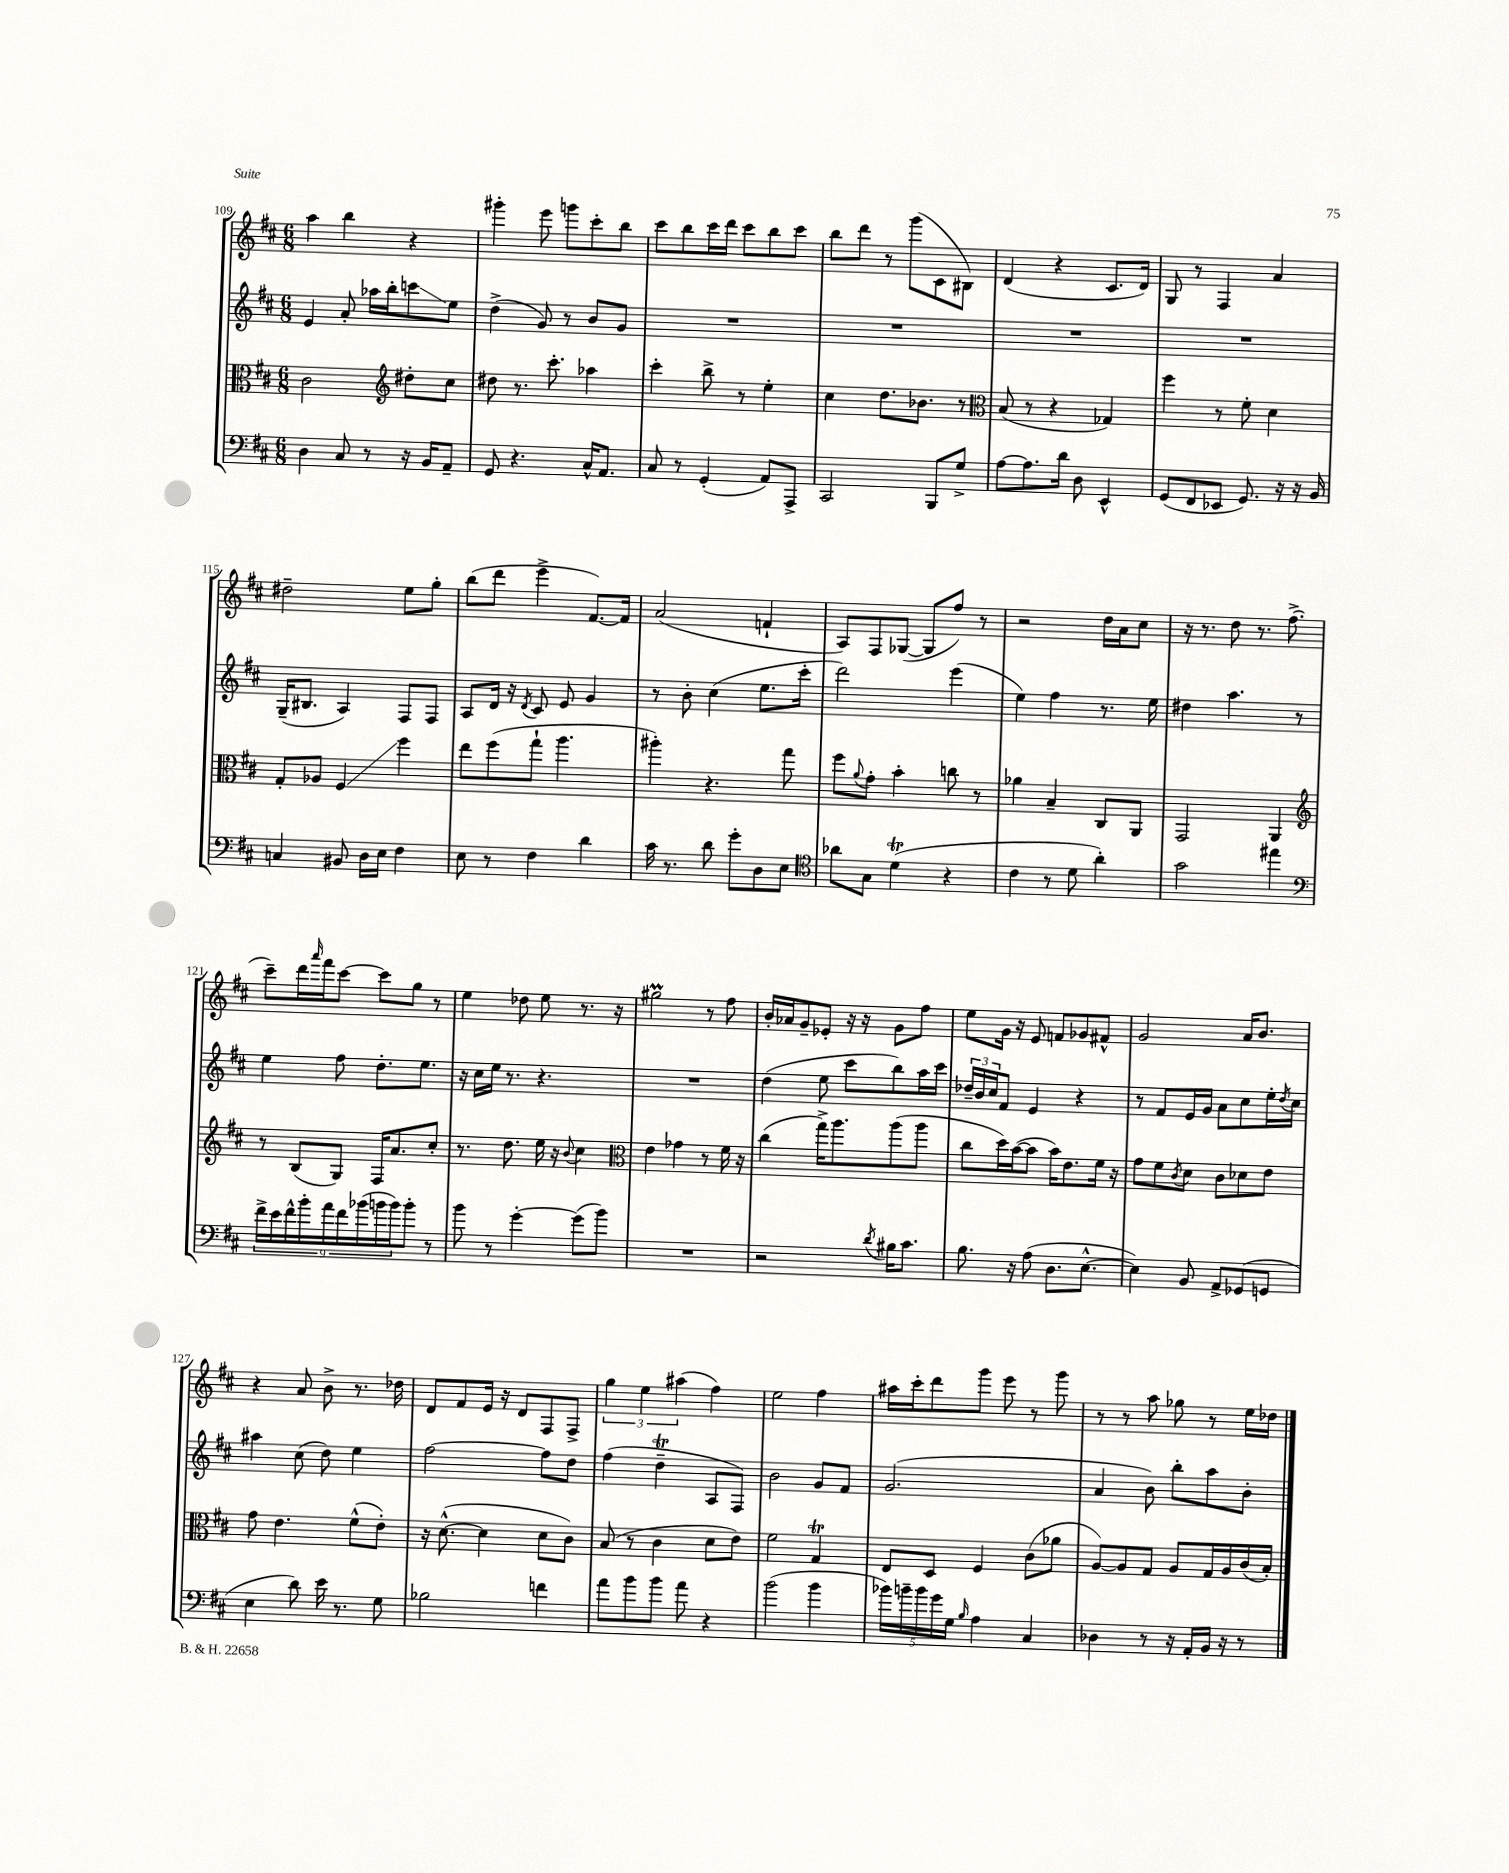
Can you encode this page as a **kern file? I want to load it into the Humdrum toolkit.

**kern	**kern	**kern	**kern
*staff4	*staff3	*staff2	*staff1
*clefF4	*clefC3	*clefG2	*clefG2
*k[f#c#]	*k[f#c#]	*k[f#c#]	*k[f#c#]
*M6/8	*M6/8	*M6/8	*M6/8
4D\	2c#\	4e/	4aa\
8C#/	.	8a'/	4bb\
8r	.	16aa-\LL	.
.	.	16bb'\J	.
*	*clefG2	*	*
16r	8dd#'\L	8ccc\	4r
16BB/LK	.	.	.
8AA~/J	8cc#\J	8ee\J	.
=	=	=	=
8GG/	8dd#\	(4dd^\	4ggg#'\
4.r	8.r	.	.
.	.	8g/)	8eee\
.	8.ccc#'\	.	.
.	.	8r	8ggg\L
16C#^^/LK	4aa-\	8b/L	8ccc#'\
8.AA/J	.	.	.
.	.	8g/J	8bb\J
=	=	=	=
8C#/	4ccc#'\	2.r	8ccc#\L
8r	.	.	8bb\
(4GG'/	8bb^\	.	16ccc#\L
.	.	.	16ddd\JJ
.	8r	.	8ccc#\L
8AA/L)	4ee'\	.	8bb\
8AAA^/J	.	.	8ccc#\J
=	=	=	=
2CC#/	4cc#\	2.r	8bb\L
.	.	.	8ddd\J
.	8.dd\L	.	8r
.	.	.	(8ggg\L
.	8.b-\J	.	.
8BBB/L	.	.	8c#\
8G^/J	8r	.	8B#\J)
=	=	=	=
*	*clefC3	*	*
[8A\L	(8B/	2.r	(4d/
8.A\]	8r	.	.
.	4r	.	4r
16d\Jk	.	.	.
8D\	.	.	.
4EE^^/	4G-/)	.	8.c#/L
.	.	.	16d/Jk)
=	=	=	=
(8GG/L	4ff#\	2.r	8G/
8FF#/	.	.	8r
8EE-/J	8r	.	4F#/
8.GG/)	8f#'\	.	.
.	4d\	.	4a/
16r	.	.	.
16r	.	.	.
16BB/	.	.	.
=	=	=	=
4C/	8G'/L	(16G~/LK	2dd#~\
.	.	8.B#/J	.
.	8A-/J	.	.
8BB#/	4F#/	4A/)	.
16D\LL	.	.	.
16E\JJ	.	.	.
4F#\	4ff#\	8F#/L	8ee\L
.	.	8F#/J	8gg'\J
=	=	=	=
8E\	8ee\L	8A/L	(8bb\L
8r	(8ff#\	16d/Jk	8ddd\J
.	.	16r	.
.	.	8qd/	.
4F#\	8gg`\J	8c#/	4eee^\
.	4.aa\	8e/	.
4d\	.	4g/	[8.f#/L)
.	.	.	16f#/]Jk
=	=	=	=
16c#\	4aa#'\)	8r	(2a/
8.r	.	.	.
.	.	8b'\	.
8d\	4.r	(4cc#\	.
8g'\L	.	.	.
8D\	.	8.ee\L	4f`/
8E\J	8gg\	.	.
.	.	16ccc#'\Jk	.
=	=	=	=
*clefC4	*	*	*
8a-\L	8ff#\L	2ddd\)	8A/L)
.	8qqa/	.	.
8G\J	8g'\J	.	8F#/
(4d\	4b'\	.	([8G-/J
.	.	.	8G-/]L
4r	8cc\	(4eee\	8ff#/J)
.	8r	.	8r
=	=	=	=
4c#\	4a-\	4ee\)	2r
8r	4B~/	4ff#\	.
8d\	.	.	.
4a'\)	8C#/L	8.r	16dd\LL
.	.	.	16a\J
.	8AA/J	.	8cc#\J
.	.	16ee\	.
=	=	=	=
2g\	2GG/	4dd#\	16r
.	.	.	8.r
.	.	4.aa\	8dd\
.	.	.	8.r
4ee#\	4AA/	.	.
.	.	.	(8.ff#^\
.	.	8r	.
=	=	=	=
*clefF4	*clefG2	*	*
18f#^\LL	8r	4ee\	8ccc#~\L)
18e\	.	.	.
18f#^^\	.	.	.
.	(8B/L	.	16ddd\L
18b'\	.	.	.
.	.	.	16qqaaa/
.	.	.	16fff#\J
18a\	.	.	.
.	8G/J)	8ff#\	[8ccc#\J
18f#\	.	.	.
(18b-\	.	.	.
.	16F#/LK	8.dd'\L	8ccc#\]L
18b\	.	.	.
.	8.a/	.	.
18b\J)	.	.	.
8b'\J	.	.	8gg\J
.	.	8.ee\J	.
8r	8cc#'/J	.	8r
=	=	=	=
8b\	8.r	16r	4ee\
.	.	16cc#\LL	.
8r	.	16ee\JJ	.
.	8.dd\	8.r	.
[4g'\	.	.	8dd-\
.	16ee\	4.r	8ee\
.	16r	.	.
.	8qqb/	.	.
(8g\]L	4cc#\	.	8.r
8b\J)	.	.	.
.	.	.	16r
=	=	=	=
*	*clefC3	*	*
2.r	4e\	2.r	2gg#\
.	4g-\	.	.
.	8r	.	8r
.	16f#\	.	8ff#\
.	16r	.	.
=	=	=	=
2r	(4cc#\	(4dd\	16b'/LL
.	.	.	16a-/J
.	.	.	8g~/
.	16gg^\LK)	8ee\	8e-'/J
.	8.aa\	.	.
.	.	8ccc#\L	16r
.	.	.	16r
8qd/	.	.	.
16B#\LK	(8aa\	8bb\)	8g\L
8.c#\J	.	.	.
.	8aa\J	16aa\L	8ff#\J
.	.	16ccc#\JJ	.
=	=	=	=
8.B\	8cc#\L	24dd-~/LL	8ee\L
.	.	24b/	.
.	.	24cc#/J	.
.	16dd\L)	8f#/J	16g\Jk
16r	([16b\J	.	16r
(8A\	8b\]J	4e/	8e/
8.D\L	16b\LK)	.	8f/L
.	8.e\	.	.
.	.	4r	8g-/
[8.E^^\J	.	.	.
.	16f#\Jk	.	8f#^^/J
.	16r	.	.
=	=	=	=
4E\])	8g\L	8r	2g/
.	8f#\	8f#/L	.
.	8qc#/	.	.
8BB/	8d\J	16e/L	.
.	.	16g/JJ	.
8AA^/L	8c#\L	8a\L	.
(8GG-/	8d-\	8cc#\	16a/LK
.	.	.	8.b/J
8GG/J	8e\J	16ee'\L	.
.	.	8qdd/	.
.	.	16cc#\JJ	.
=	=	=	=
4E\	8g\	4aa#\	4r
.	4.e\	.	.
8d\)	.	(8cc#\	8a/
16e\	.	8dd\)	8b^\
8.r	.	.	.
.	(8f#^^\L	4ee\	8.r
8G\	8e'\J)	.	.
.	.	.	16dd-\
=	=	=	=
2B-\	16r	[2ff#\	8d/L
.	([8.d^^\	.	.
.	.	.	8f#/
.	4d\]	.	16e/Jk
.	.	.	16r
.	.	.	8d/L
4f\	8d\L	8ff#\]L	8F#/
.	8c#\J)	8dd\J	8F#^/J
=	=	=	=
8a\L	(8B/	(4ff#\	6gg\
8b\	8r	.	.
.	.	.	6ee\
8b\J	4c#\	4dd~\	.
.	.	.	(6aa#\
8a\	.	.	.
4r	8d\L	8A/L	4ff#\)
.	8e\J)	8F#/J)	.
=	=	=	=
(2b\	2f#\	2b\	2ee\
4b\	4G/	8g/L	4ff#\
.	.	8f#/J	.
=	=	=	=
20b-\LL)	8E/L	(2.g/	16aa#\LL
20b~\	.	.	.
.	.	.	16ccc#'\J
20b\	.	.	.
.	8D/J	.	8ddd\
20g\	.	.	.
20G\JJ	.	.	.
16qqB/	.	.	.
4A\	4F#/	.	8ggg\J
.	.	.	8eee\
4C#/	(8c#\L	.	8r
.	8a-\J	.	8ggg\
=	=	=	=
4D-\	[8A/L)	4a/	8r
.	8A/]	.	8r
8r	8G/J	8b\)	8aa\
16r	8A/L	8bb'\L	8gg-\
16AA'/LL	.	.	.
16BB/JJ	16G/L	8aa\	8r
16r	16A/	.	.
8r	(16c#/	8b'\J	16ee\LL
.	16B'/JJ)	.	16dd-\JJ
==	==	==	==
*-	*-	*-	*-
